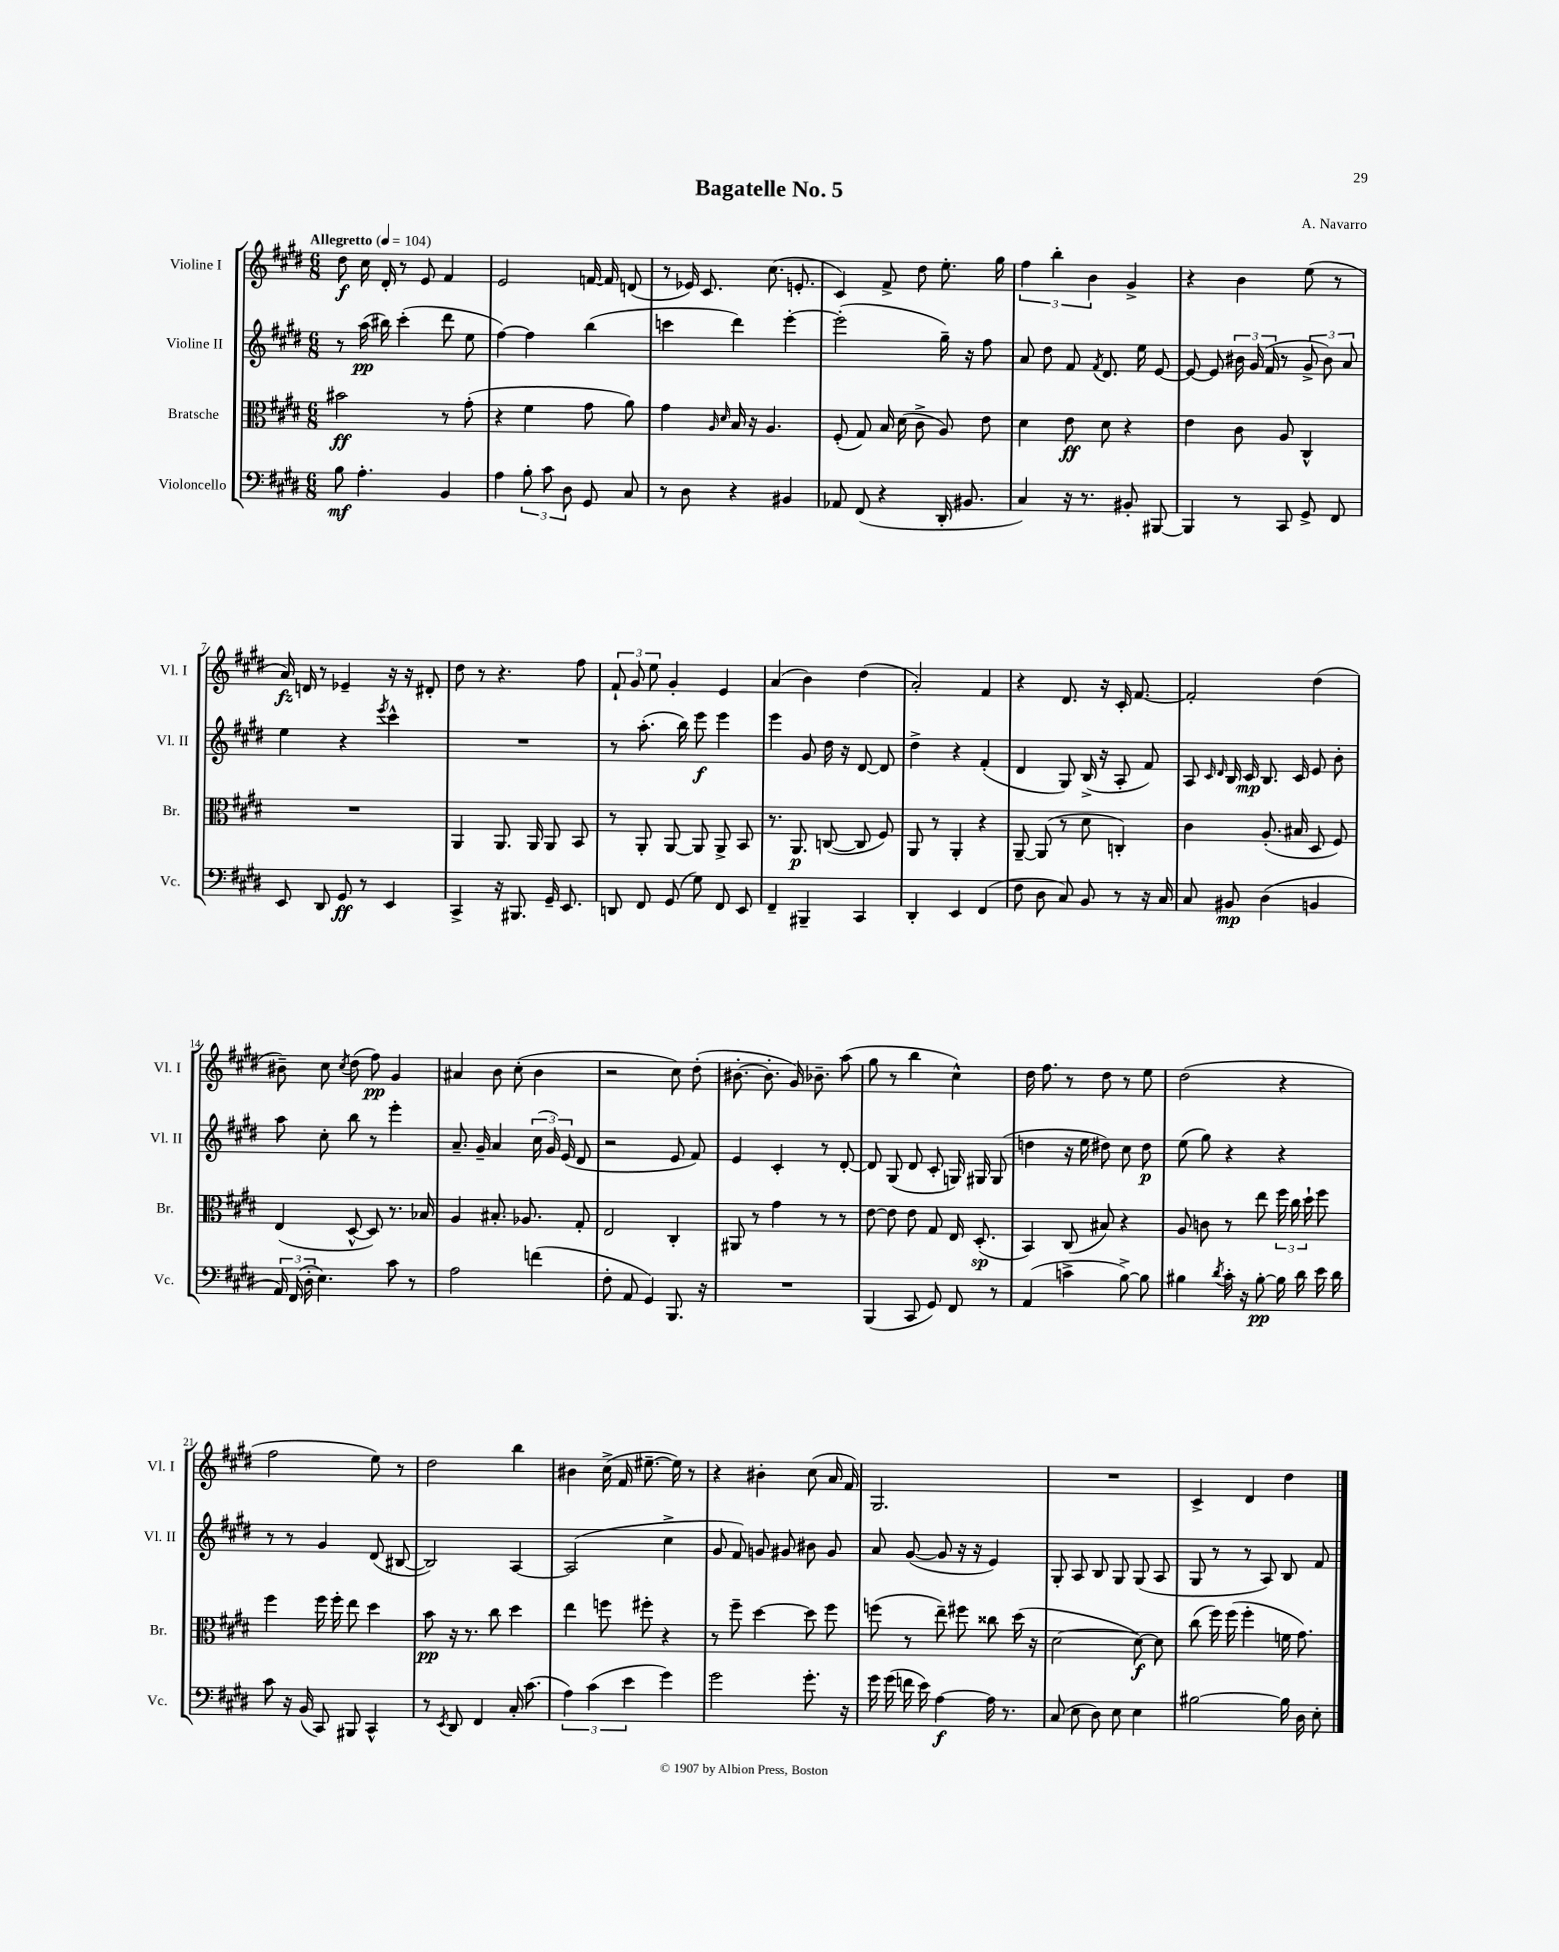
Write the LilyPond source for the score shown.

\header { title = "Bagatelle No. 5" composer = "A. Navarro" }
<<
\new StaffGroup <<
\new Staff = "s0" \with { instrumentName = "Violine I" shortInstrumentName = "Vl. I" } {
    \clef treble \key e \major \numericTimeSignature \time 6/8 \tempo "Allegretto" 4 = 104
    \autoBeamOff dis''8\f cis''16 dis'16-. r8 e'8 fis'4 |
    e'2 f'16~ f'16 d'8( |
    r8 ees'16) cis'8. cis''8.( e'8.-. |
    cis'4) fis'8-> dis''8 e''8.-. gis''16 |
    \tuplet 3/2 { fis''4 b''4-. b'4 } gis'4-> |
    r4 b'4 e''8( r8 |
    a'16\fz) d'16 r8 ees'4-- r16 r16 dis'8-. |
    dis''8 r8 r4. fis''8 |
    \tuplet 3/2 { fis'8-! gis'8 e''8 } gis'4-. e'4 |
    a'4( b'4) dis''4( |
    a'2-.) fis'4 |
    r4 dis'8. r16 cis'16-. fis'8.~ |
    fis'2-. dis''4( |
    bis'8--) cis''8 \acciaccatura { cis''8 } dis''8( fis''8\pp) gis'4 |
    ais'4 b'8 cis''8-.( b'4 |
    r2 cis''8) dis''8-.( |
    bis'8.~-. bis'8.-. gis'16) bes'8.-- a''8( |
    gis''8 r8 b''4 cis''4-^) |
    dis''16 fis''8. r8 dis''8 r8 e''8 |
    dis''2( r4 |
    fis''2 e''8) r8 |
    dis''2 b''4 |
    bis'4 cis''16->( fis'16 eis''8.~-- eis''16) r8 |
    r4 bis'4-. cis''8( a'16 fis'16) |
    gis2. |
    R2. |
    cis'4-> dis'4 dis''4 \bar "|." |
}
\new Staff = "s1" \with { instrumentName = "Violine II" shortInstrumentName = "Vl. II" } {
    \clef treble \key e \major \numericTimeSignature \time 6/8
    \autoBeamOff r8 a''16\pp( bis''16) cis'''4-.( dis'''8 e''8 |
    fis''4~) fis''4 b''4( |
    c'''4 dis'''4) e'''4~-. |
    e'''2-.( gis''16--) r16 fis''8 |
    a'8 dis''8 fis'8 \acciaccatura { fis'8 } dis'8. e''16 e'8~ |
    e'8~ e'8 \tuplet 3/2 { bis'16 gis'16( fis'16 } r8 \tuplet 3/2 { gis'8-> bis'8) a'8 } |
    e''4 r4 \acciaccatura { e'''8 } cis'''4-^ |
    R2. |
    r8 a''8.-.( b''16) e'''8\f e'''4 |
    e'''4 gis'8 dis''16 r16 dis'8~ dis'8 |
    dis''4-> r4 fis'4-.( |
    dis'4 gis8) b16->( r16 a8-. fis'8) |
    a8 \grace { cis'16 dis'16 } b16 cis'16\mp b8. cis'16 e'8 b'8-. |
    a''8 cis''8-. b''8 r8 e'''4-. |
    a'8.-- gis'16-- a'4 \tuplet 3/2 { cis''16( gis'16) e'16( } dis'8 |
    r2 e'8 fis'8) |
    e'4 cis'4-. r8 dis'8~-. |
    dis'8 gis8( dis'8 cis'8-. g16) gis16 gis8( |
    d''4 r16 e''16 dis''8) cis''8 dis''8\p |
    e''8( gis''8) r4 r4 |
    r8 r8 gis'4 dis'8( bis8~ |
    bis2) a4~ |
    a2( cis''4-> |
    gis'8 fis'8) g'8 gis'8 bis'8 gis'8 |
    a'8 gis'8~( gis'8 r16 r16 e'4) |
    gis8-. a8 b8 gis8 gis8( a8 |
    gis8 r8 r8 a8) b8 fis'8 \bar "|." |
}
\new Staff = "s2" \with { instrumentName = "Bratsche" shortInstrumentName = "Br." } {
    \clef alto \key e \major \numericTimeSignature \time 6/8
    \autoBeamOff bis'2\ff r8 gis'8-.( |
    r4 fis'4 gis'8 a'8) |
    gis'4 \grace { a16 dis'16 } b16 r16 a4. |
    fis8-.( gis8) b16 dis'16( cis'8-> a8) e'8 |
    dis'4 e'8\ff dis'8 r4 |
    e'4 cis'8 a8 cis4-^ |
    R2. |
    a,4 a,8. a,16 a,8 b,8 |
    r8 a,8-. a,8~ a,8 a,8-> b,8 |
    r8. a,8.\p c8~( c8 fis8) |
    a,8 r8 a,4-. r4 |
    a,8~-- a,8( r8 dis'8 c4-.) |
    cis'4 a8.-.( bis16 dis8 fis8) |
    e4( dis8~-^ dis8) r8. bes16 |
    a4 bis8.-. aes8. gis8-. |
    e2 cis4-. |
    ais,8 r8 gis'4 r8 r8 |
    e'8~ e'8 e'8 gis8 e16 dis8.-.\sp( |
    b,4) cis8( bis8) r4 |
    a8 c'8 r8 e''8 \tuplet 3/2 { fis''16 cis''16 dis''16-! } fis''8 |
    fis''4 fis''16 fis''16-. e''8 dis''4 |
    b'8\pp r16 r8. cis''8 dis''4 |
    e''4 f''8 fis''8-. r4 |
    r8 fis''8-- dis''4~ dis''8 fis''8 |
    f''8( r8 e''8--) fis''8 cisis''8 dis''16( r16 |
    dis'2~ dis'8~\f) dis'8 |
    cis''8( fis''16) fis''16( fis''4-. f'16 gis'8.) \bar "|." |
}
\new Staff = "s3" \with { instrumentName = "Violoncello" shortInstrumentName = "Vc." } {
    \clef bass \key e \major \numericTimeSignature \time 6/8
    \autoBeamOff b8\mf a4.-. b,4 |
    a4 \tuplet 3/2 { b8-. cis'8 dis8 } gis,8 cis8 |
    r8 dis8 r4 bis,4 |
    aes,8 fis,8( r4 dis,16-. bis,8. |
    cis4) r16 r8. bis,8-. bis,,8~ |
    bis,,4 r8 cis,8 gis,8-> fis,8 |
    e,8 dis,8 gis,8\ff r8 e,4 |
    cis,4-> r16 bis,,8. gis,16-- e,8. |
    d,8 fis,8 gis,8( gis8) fis,8 e,8 |
    fis,4-- bis,,4-- cis,4 |
    dis,4-. e,4 fis,4( |
    fis8 dis8 cis8) b,8 r8 r16 cis16 |
    cis8 bis,8\mp dis4( b,4 |
    \tuplet 3/2 { a,16) fis,16( dis16-. } e4.) cis'8 r8 |
    a2 f'4( |
    fis8-. a,8 gis,4) b,,8. r16 |
    R2. |
    b,,4( cis,8 gis,8) fis,8 r8 |
    a,4( c'4-> b8~->) b8 |
    bis4 \acciaccatura { dis'8 } cis'16-. r16 bis8~-.\pp bis16 dis'16 e'16 dis'16 |
    cis'8 r16 b,16( cis,8) bis,,8 cis,4-^ |
    r8 \acciaccatura { e,8 } dis,8 fis,4 cis16-. cis'8.( |
    \tuplet 3/2 { a4) cis'4( e'4 } gis'4) |
    gis'2 gis'8.-. r16 |
    gis'16 gis'16( f'16 e'16) a4~\f a16 r8. |
    cis8( e8 dis8) e8 e4 |
    bis2~ bis16 dis16 e8-. \bar "|." |
}
>>
>>
